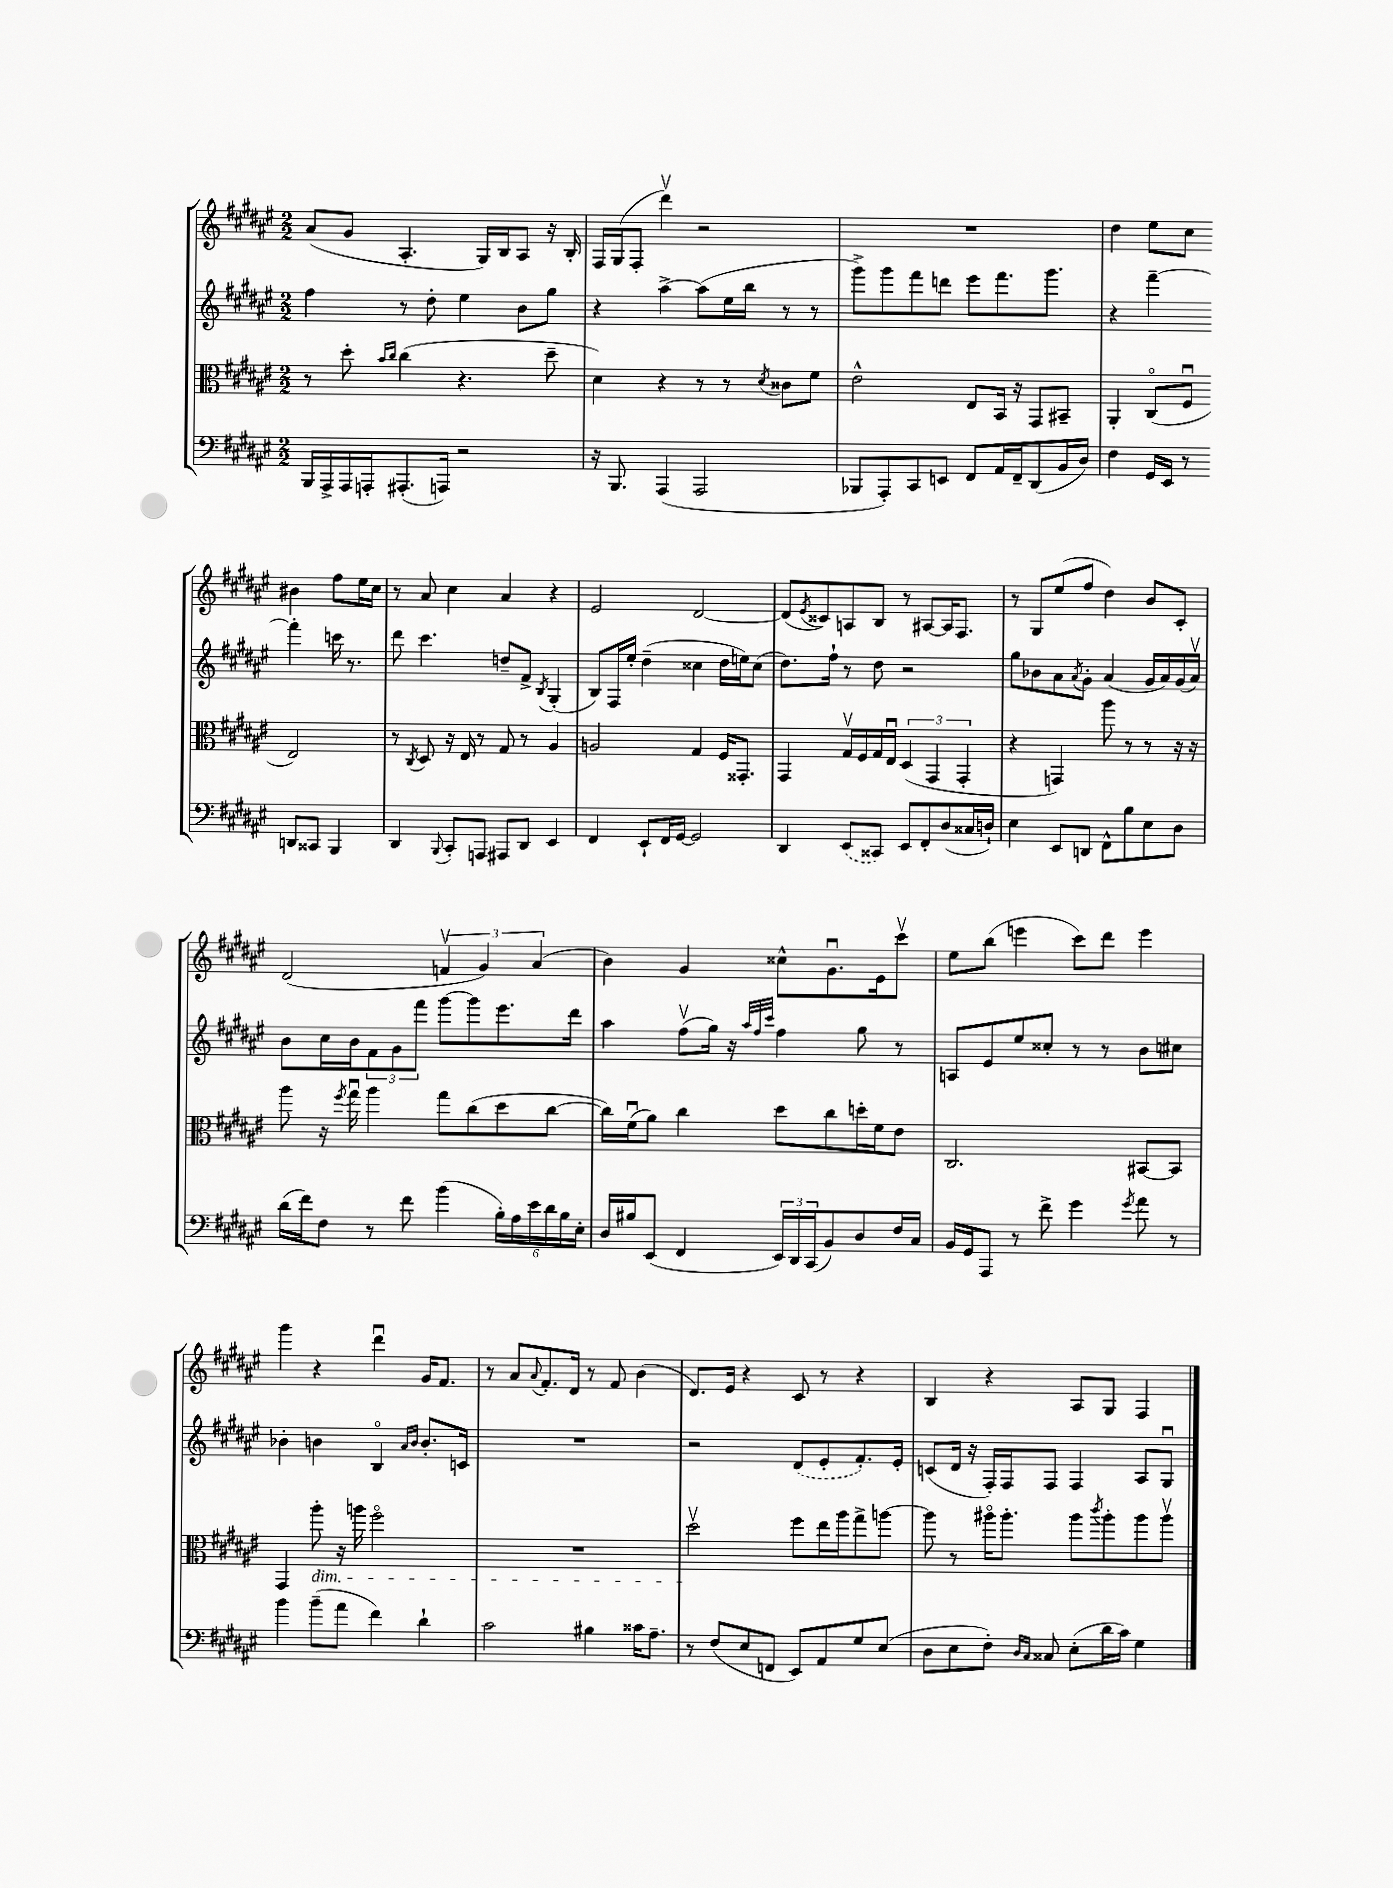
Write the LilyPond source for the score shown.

<<
\new StaffGroup <<
\new Staff = "s0" {
    \clef treble \key fis \major \numericTimeSignature \time 2/2
    ais'8( gis'8 ais4.-. gis16) b16 ais8 r16 b16-. |
    fis16 gis16( fis8-. dis'''4\upbow) r2 |
    R1 |
    dis''4 eis''8 cis''8 bis'4 fis''8 eis''16 cis''16 |
    r8 ais'8 cis''4 ais'4 r4 |
    eis'2 dis'2~ |
    dis'8( \acciaccatura { eis'8 } cisis'8) a8 b8 r8 ais8~ ais16 fis8. |
    r8 gis8 eis''8( fis''8 dis''4) b'8 cis'8-. |
    dis'2( \tuplet 3/2 { f'4\upbow gis'4) ais'4( } |
    b'4) gis'4 cisis''8-^ gis'8.\downbow eis'16 cis'''8\upbow |
    eis''8 b''8( e'''4 cis'''8) dis'''8 e'''4 |
    gis'''4 r4 dis'''4\downbow gis'16 fis'8. |
    r8 ais'8 \appoggiatura { ais'8 } fis'8.-. dis'16 r8 fis'8 b'4( |
    dis'8.) eis'16 r4 cis'8 r8 r4 |
    b4 r4 ais8 gis8 fis4 \bar "|." |
}
\new Staff = "s1" {
    \clef treble \key fis \major \numericTimeSignature \time 2/2
    fis''4 r8 dis''8-. eis''4 b'8 gis''8 |
    r4 ais''4~-> ais''8( eis''16 b''16 r8 r8 |
    gis'''8->) gis'''8 fis'''8 d'''8 eis'''8 fis'''8. gis'''8. |
    r4 fis'''4~-- fis'''4-. c'''16 r8. |
    dis'''8 cis'''4. d''8-- fis'8-> \acciaccatura { b8 } gis4-.( |
    b8) fis16 eis''16-. dis''4--( cisis''4 dis''16 e''16) cisis''8( |
    dis''8.) fis''16-! r8 dis''8 r2 |
    gis''8 bes'8 ais'8 \acciaccatura { ais'8 } gis'8-. ais'4( gis'16 ais'16) gis'16( ais'16\upbow) |
    b'8 cis''16 b'16 \tuplet 3/2 { fis'8 gis'8 fis'''8 } gis'''8~ gis'''8 eis'''8. dis'''16 |
    ais''4 fis''8\upbow( gis''16) r16 \grace { ais''32 fis''32 cis'''32 } fis''4 gis''8 r8 |
    a8 eis'8 eis''8 cisis''8-. r8 r8 b'8 cis''8 |
    bes'4-. b'4 b4\flageolet \grace { ais'16 b'16 } b'8.-. c'16 |
    R1 |
    r2 \once \slurDashed dis'8( eis'8-. fis'8.-.) eis'16-. |
    c'8( dis'16 r16 fis16-.) fis16 fis8 fis4 ais8 gis8\downbow \bar "|." |
}
\new Staff = "s2" {
    \clef alto \key fis \major \numericTimeSignature \time 2/2
    r8 dis''8-. \grace { b'16 cis''16 } cis''4( r4. dis''8-- |
    dis'4) r4 r8 r8 \acciaccatura { dis'8 } cisis'8 fis'8 |
    eis'2-^ eis8 b,16 r16 gis,8 bis,8-- |
    ais,4-. cis8\flageolet( fis8\downbow eis2) |
    r8 \acciaccatura { cis8 } dis8 r16 eis16 r8 gis8 r8 ais4 |
    a2 gis4 fis16 gisis,8.-. |
    gis,4 gis16\upbow fis16 gis16 eis16\downbow \tuplet 3/2 { dis4( gis,4 gis,4-. } |
    r4 g,4) ais''8 r8 r8 r16 r16 |
    ais''8 r16 \acciaccatura { fis''8 } gis''16\downbow ais''4 gis''8 cis''8( dis''8 cis''8~ |
    cis''16) fis'16\downbow( ais'8) cis''4 dis''8 cis''8 d''16-. fis'16 eis'8 |
    cis2. bis,8~ bis,8 |
    gis,4 ais''8-.\dim r16 a''16 fis''2\flageolet |
    R1 |
    dis''2\upbow\! fis''8 eis''16 ais''16 gis''8-> a''8~ |
    a''8 r8 ais''16\flageolet ais''8.-. ais''8 \acciaccatura { cis'''8 } ais''8-. ais''8 ais''8\upbow \bar "|." |
}
\new Staff = "s3" {
    \clef bass \key fis \major \numericTimeSignature \time 2/2
    b,,16 ais,,16-> ais,,16 a,,16-. ais,,8.-.( a,,16) r2 |
    r16 b,,8. ais,,4( ais,,2 |
    bes,,8 ais,,8-.) cis,8 e,8 fis,8 ais,16 fis,16-- dis,8( b,16 dis16) |
    fis4 gis,16 eis,16 r8 d,8 cisis,8 b,,4 |
    dis,4 \appoggiatura { b,,8 } cis,8-. a,,8 ais,,8 dis,8 eis,4 |
    fis,4 eis,8-! fis,16 gis,16~ gis,2 |
    dis,4 \once \slurDashed eis,8( cisis,8) eis,8 fis,8-. dis8( cisis16 d16-!) |
    eis4 eis,8 d,8 fis,8-^ b8 eis8 dis8 |
    dis'16( fis'16) fis8 r8 fis'8 b'4( \tuplet 6/4 { b16-.) ais16 eis'16 dis'16 b16 eis16-. } |
    dis16 bis16 eis,8( fis,4 \tuplet 3/2 { eis,16) dis,16 cis,16( } b,8) dis8 fis16 cis16 |
    b,16 gis,16 ais,,8 r8 fis'8-> gis'4 \acciaccatura { gis'8 } ais'8 r8 |
    b'4 b'8--( ais'8 fis'4) dis'4-! |
    cis'2 bis4 cisis'16 ais8.-- |
    r8 fis8( eis8 f,8 eis,8) ais,8 gis8 eis8( |
    dis8 eis8 fis8-.) \grace { dis16 cis16 } cisis8 eis8-.( dis'16 cis'16) gis4 \bar "|." |
}
>>
>>
\layout { \context { \Score \remove "Bar_number_engraver" } }
